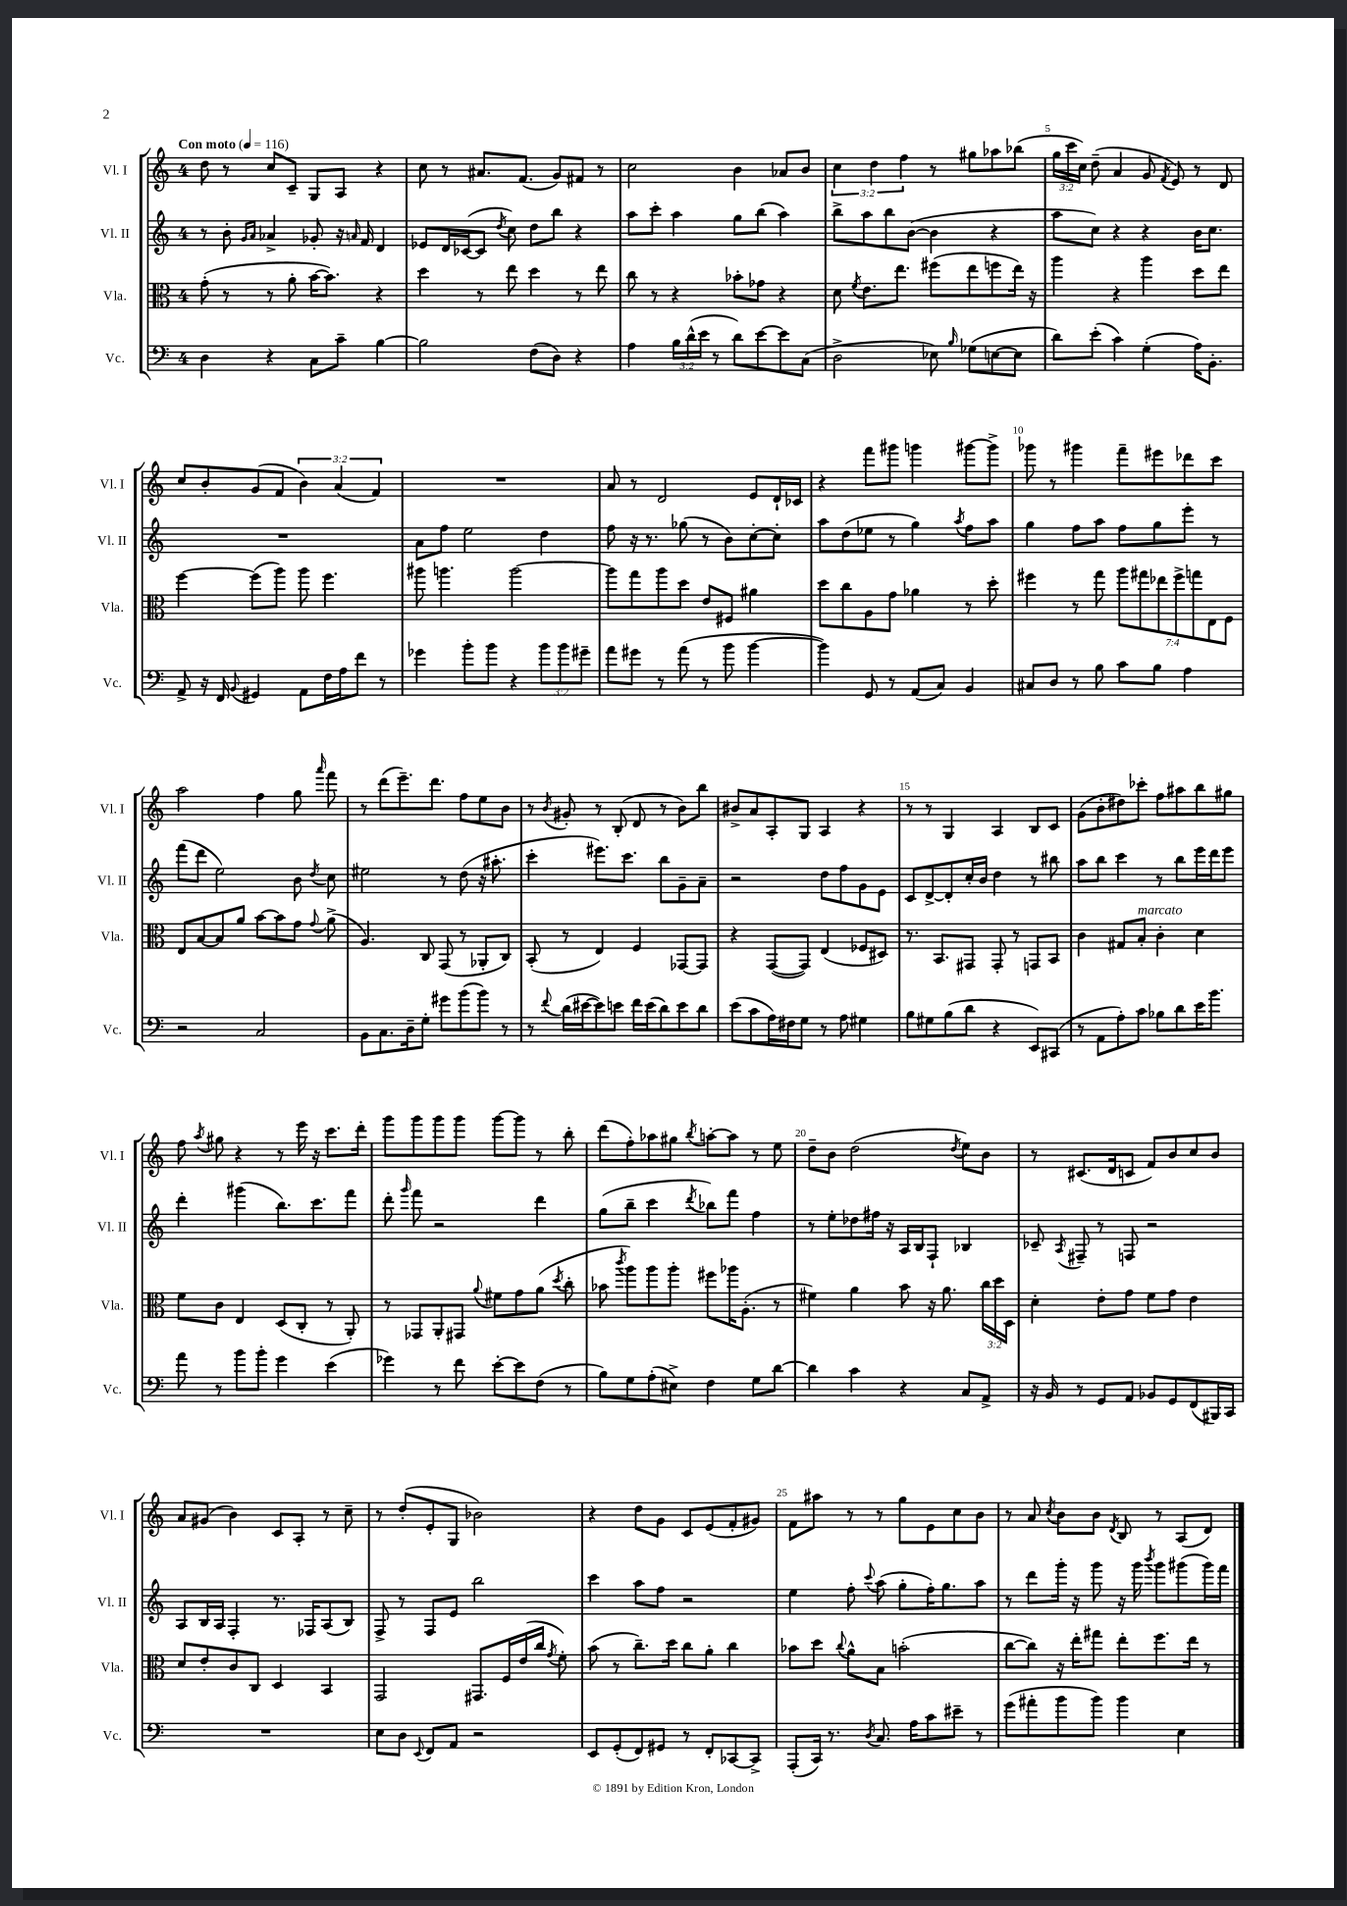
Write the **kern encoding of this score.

**kern	**kern	**kern	**kern
*staff4	*staff3	*staff2	*staff1
*clefF4	*clefC3	*clefG2	*clefG2
*k[]	*k[]	*k[]	*k[]
*M4/4	*M4/4	*M4/4	*M4/4
*MM116	*MM116	*MM116	*MM116
4D	(8g'	8r	8dd
.	8r	8b'	8r
.	.	16qqg	.
.	.	16qqa	.
4r	8r	4a-^	8cc
.	8a'	.	8c~
8C	[16b	8g-'	8G
.	8.b])	.	.
8c~	.	16r	8A
.	.	16qqa	.
.	.	16f	.
[4B	4r	4d	4r
=	=	=	=
2B]	4dd	8e-	8cc
.	.	16d	8r
.	.	([16c-	.
.	8r	8c-]	8.a#
.	.	8qdd	.
.	8ee	8cc)	.
.	.	.	(8.f
(8F	4dd	8dd	.
8D)	.	8bb	8g)
4r	8r	4r	8f#
.	8ee	.	8r
=	=	=	=
4A	8cc	8aa	2cc
.	8r	8ccc'	.
24B	4r	4aa	.
(24d^^	.	.	.
24e	.	.	.
8r	.	.	.
8d)	8b-'	8gg	4b
[8e	8g-	(8bb	.
8e]	4r	4aa)	8a-
(8C	.	.	8b
=	=	=	=
2D^	8d	8bb^	6cc
.	8qf	.	.
.	8.e	8aa	.
.	.	.	6dd
.	.	8bb	.
.	8.ee	.	.
.	.	.	6ff
.	.	([8b	.
8E-)	(8ff#	4b]	8r
16qqB	.	.	.
(8G-	8ee	.	8gg#
[8E	8ff	4r	8aa-
8E]	16ee)	.	(8bb-
.	16r	.	.
=	=	=	=
8d)	4aa	8aa	24gg
.	.	.	24ccc
.	.	.	24cc)
(8e'	.	8cc)	(8dd~
4c)	4r	4r	4a
(4G'	4aa	4r	8g
.	.	.	8qf
.	.	.	8e)
16A)	8dd	16b	8r
8.BB'	.	8.cc	.
.	8ee	.	8d
=	=	=	=
8AA^	[4ff	1r	8cc
16r	.	.	8b'
16FF	.	.	.
8qqBB	.	.	.
4GG#	(8ff]	.	(8g
.	8aa)	.	8f
8AA	8aa	.	6b)
16F	4.ff	.	.
.	.	.	(6a
16A	.	.	.
8f	.	.	.
.	.	.	6f)
8r	.	.	.
=	=	=	=
4g-	8aa#	8a	1r
.	4.aa	8ff	.
8b'	.	2ee	.
8b	.	.	.
4r	[2aa	.	.
12b	.	4dd	.
12b	.	.	.
12g#~	.	.	.
=	=	=	=
8a	8aa]	8ff	8a
8g#	8gg	16r	8r
.	.	8.r	.
8r	8aa	.	2d
(8a	8dd	(8gg-	.
8r	8e	8r	.
8b	8F#	8b)	.
[4b	4a#	[8cc'	8e
.	.	8cc']	16d`
.	.	.	16c-
=	=	=	=
4b])	8dd	8aa	4r
.	8cc	(8dd	.
8GG	8A	8ee-	8fff
8r	8g	8r	8ggg#
(8AA	4a-	4gg)	4ggg
8C)	.	.	.
.	.	8qaa	.
4BB	8r	8ff	[8ggg#
.	8dd'	8aa	8ggg#^]
=	=	=	=
8C#	4ff#	4gg	8ggg-
8D	.	.	8r
8r	8r	8ff	4ggg#
8B	8gg	8aa	.
8c	14aa	8ff	8fff~
.	14gg#	.	.
8B	.	8gg	8eee#
.	14ee-	.	.
.	14ff#^	.	.
4A	.	8eee'	8ddd-
.	14gg	.	.
.	14E	.	.
.	.	8r	8ccc
.	14F	.	.
=	=	=	=
2r	8E	(8fff	2aa
.	[8B	8ddd	.
.	8B]	2ee)	.
.	8a	.	.
2C	[8b	.	4ff
.	8b]	.	.
.	8g	8b	8gg
.	8qqg	8qdd	16qqaaa
.	(8a^	8cc	8fff
=	=	=	=
8BB	4.A)	2ee#	8r
8.C	.	.	(8ddd
.	.	.	8.eee~)
16D~	.	.	.
8G'	8C	.	.
.	.	.	8.ddd
8g#	(8GG	8r	.
(8b	8r	(8dd	8ff
8b)	8AA-'	16r	8ee
.	.	8.aa#'	.
8r	8C)	.	8b
=	=	=	=
8r	(8BB'	4ccc'	8r
8qqf	.	.	8qb
(16d	8r	.	8g#'
[16e#	.	.	.
8e#])	4E)	8.eee#)	8r
8e	.	.	(8B'
.	.	8.ccc	.
16f	4F	.	8d
(16e	.	.	.
8d)	.	8bb	8r
8e	[8GG-	8g~	8b)
8d	8GG-]	8a~	8bb
=	=	=	=
(8e	4r	2r	8b#^
8c	.	.	8a
16A)	([8GG	.	8A'
16F#	.	.	.
8G	8GG])	.	8G
8r	(4E	8dd	4A
8A	.	8ff	.
4G#	8F-	8g	4r
.	8D#)	8e	.
=	=	=	=
8B	8.r	8c	8r
8G#	.	[8d^	8r
.	8.BB	.	.
(8B	.	8d']	4G
8d	8GG#	16cc'	.
.	.	16b	.
4r	8GG#'	4dd	4A
.	8r	.	.
8EE)	8GG	8r	8B
(8CC#	8BB	8bb#	8c
=	=	=	=
8r	4c	8aa	(8g
8AA	.	8bb	8b'
8A')	8G#	4ccc	8dd#)
8c	8B'	.	8ccc-'
8B-	4c'	8r	8ff
8d	.	8bb	8aa#
16e	4d	16eee	8bb
8.b	.	16ddd	.
.	.	8eee	8gg#
=	=	=	=
8a	8f	4ddd'	8ff
.	.	.	8qaa
8r	8c	.	8gg#
8b	4E	(4ggg#	4r
8b'	.	.	.
4g	(8D	8.bb)	8r
.	8C'	.	16eee
.	.	8.ccc	16r
(4e	8r	.	8.ccc
.	8AA')	8fff	.
.	.	.	16ddd'
=	=	=	=
4g-)	8r	8ddd'	8ggg
.	.	16qqggg	.
.	8GG-	8fff	8ggg
8r	8AA'	2r	8ggg
8f	8GG#	.	8ggg
.	8qqa	.	.
[8e'	8f#	.	[8ggg
8e]	8g	.	8ggg]
(8F	(8a	4ddd	8r
.	8qdd	.	.
8r	8cc'	.	8bb'
=	=	=	=
8B)	8b-	(8gg	(8ddd
.	8qccc	.	.
8G	8aa)	8bb~	8ff')
(8A'	8aa	4ccc	8aa-
8E#^)	8aa'	.	8gg#
.	.	8qddd	8qbb
4F	8ff#	8bb-)	[8aa'
.	16aa-	8fff	8aa]
.	(8.A'	.	.
8G	.	4ff	8r
[8d	8r	.	8ee
=	=	=	=
4d]	4f#)	8r	8dd~
.	.	8ee'	8b
4c	4a	8dd-	(2dd
.	.	16ff#	.
.	.	16r	.
4r	8b	16A	.
.	.	16B	.
.	16r	8F`	.
.	8.a	.	.
.	.	.	8qdd
8C	.	4B-	8ee)
8AA^	24cc	.	8b
.	24dd	.	.
.	24D	.	.
=	=	=	=
16r	4d'	8c-~	8r
16BB	.	.	.
.	.	8qA	.
8r	.	8F#~	(8.c#
8GG	8e'	8r	.
.	.	.	16d
8AA	8g	8F	8c
8BB-	8f	2r	8f)
8GG	8g	.	8b
(8FF	4e	.	8cc
16BBB#)	.	.	8b
16CC	.	.	.
=	=	=	=
1r	8d	8A	8a
.	8e'	16B	(8g#
.	.	16A	.
.	8c	4F'	4b)
.	8C	.	.
.	4D	8.r	8c
.	.	.	8A'
.	.	16F-	.
.	4BB	(8A	8r
.	.	8B)	8cc~
=	=	=	=
8E	2GG	8F^	8r
8D	.	8r	(8dd'
8qqEE	.	.	.
8FF	.	8F	8e'
8AA	.	8e	8G
2r	8.GG#	2bb	2b-)
.	16F	.	.
.	(16e	.	.
.	16cc	.	.
.	8qg	.	.
.	8f')	.	.
=	=	=	=
8EE	(8b	4ccc	4r
(8GG'	8r	.	.
8FF)	8.cc~)	8aa	8dd
8GG#	.	8ff	8g
.	16dd	.	.
8r	8cc	2r	8c
8FF'	8a'	.	(8e
[8CC-	4cc	.	8f'
8CC-^]	.	.	8g#)
=	=	=	=
(8AAA'	8b-	4ee	8f
16CC)	8dd	.	8aa#
8.r	.	.	.
.	8qqcc	.	.
.	8a^^	8ff'	8r
8qD	.	8qqccc	.
8.C	8B	(8aa	8r
.	(2b'	8gg'	8gg
16A	.	.	.
8c	.	16ff')	8e
.	.	8.gg	.
8e#~	.	.	8cc
8r	.	8aa	8b
=	=	=	=
(8g	[8cc	8r	8r
8a#'	8cc])	8ddd	8a
.	.	.	8qcc
8b	16r	16ggg'	8b
.	16ee'	16r	.
8b)	8gg#	8ggg	8b
.	.	.	8qd
4b	8ee'	16r	8B
.	.	16ggg	.
.	.	8qbbb	.
.	8.ff	8ggg	8r
4E	.	(8ggg#	(8A
.	16ee	.	.
.	8r	16ggg#)	8d)
.	.	16fff	.
==	==	==	==
*-	*-	*-	*-
